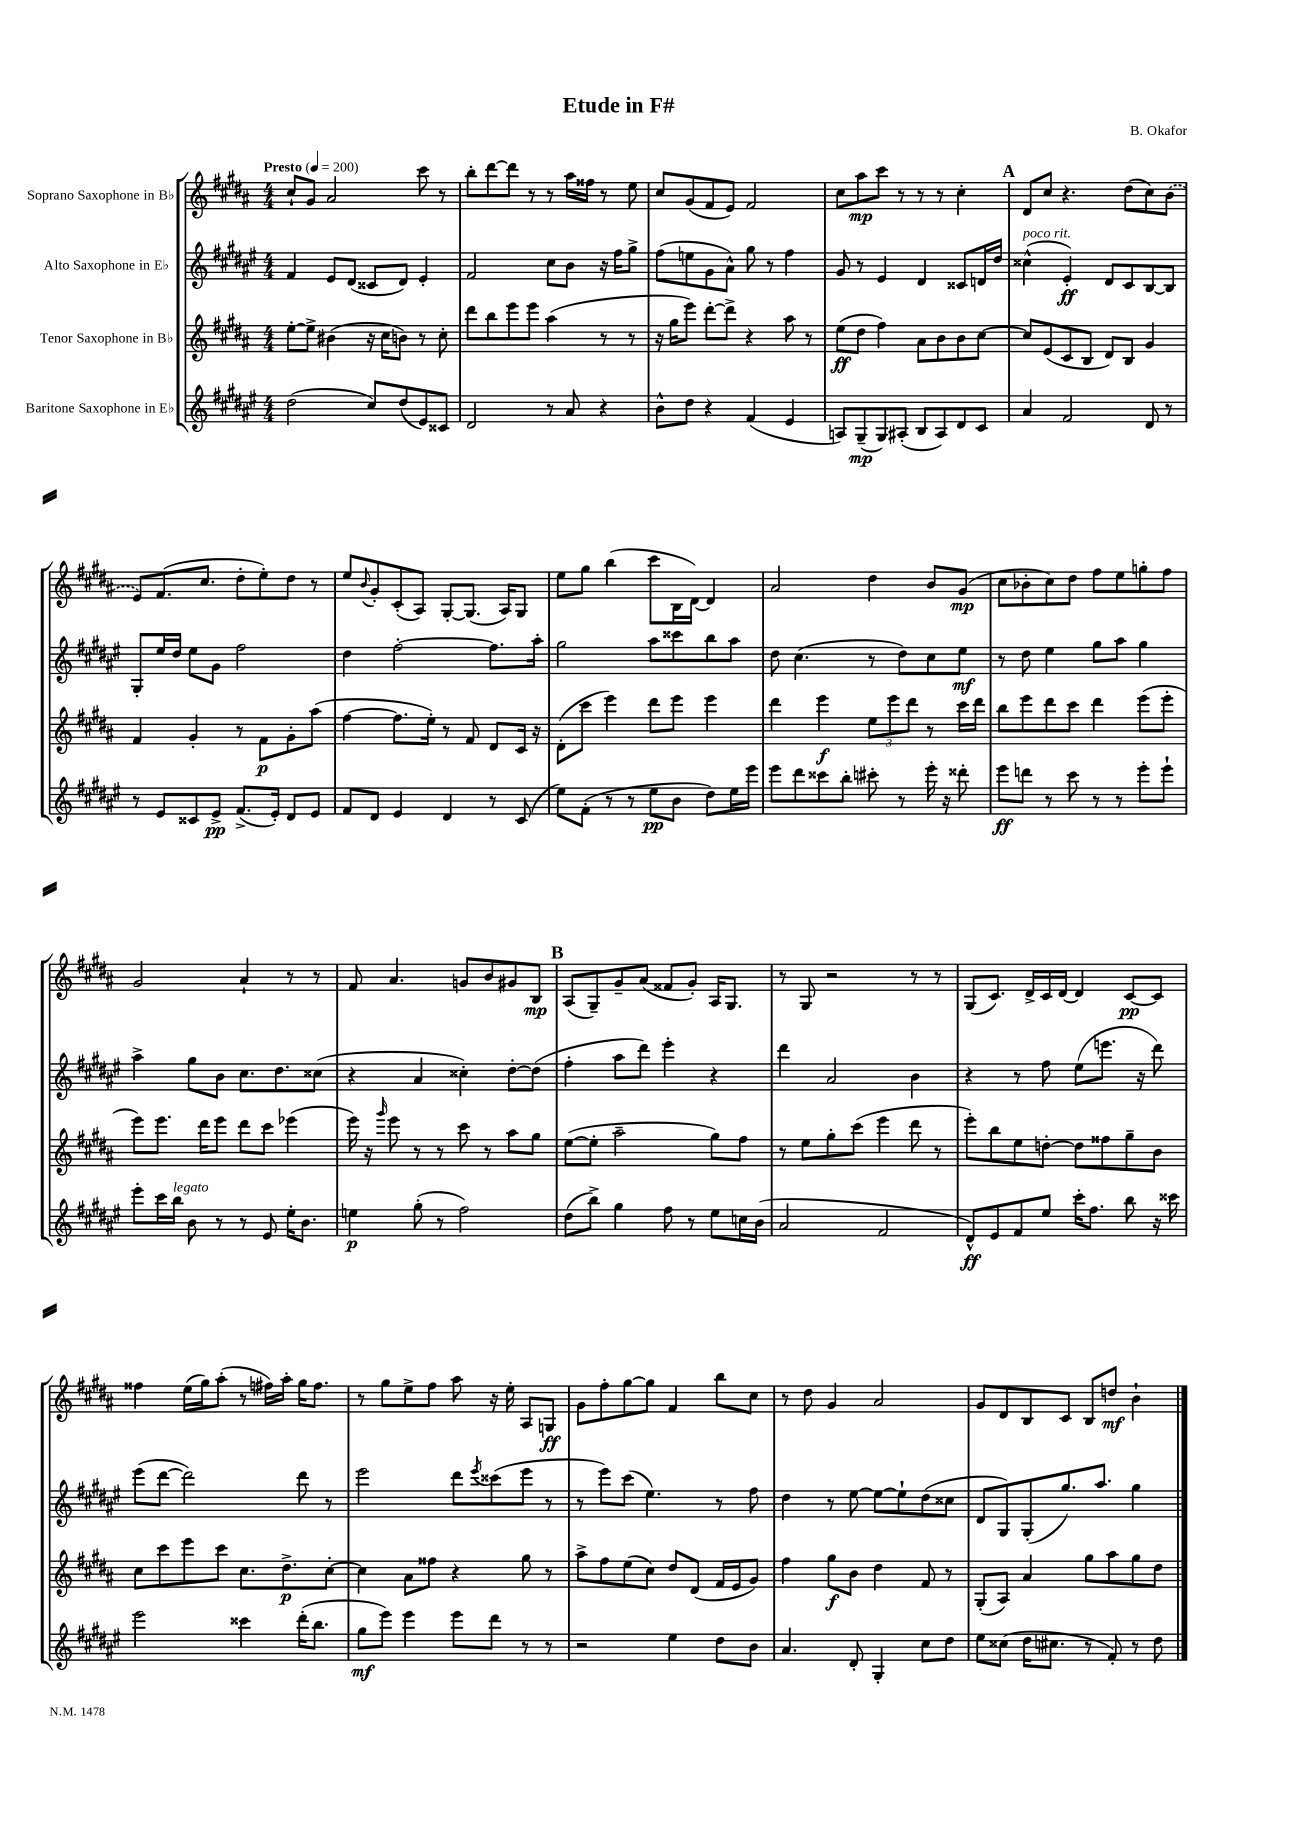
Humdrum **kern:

**kern	**dynam	**kern	**dynam	**kern	**dynam	**kern	**dynam
*part4	*part4	*part3	*part3	*part2	*part2	*part1	*part1
*staff4	*staff4	*staff3	*staff3	*staff2	*staff2	*staff1	*staff1
*I"Baritone Saxophone in E♭	*	*I"Tenor Saxophone in B♭	*	*I"Alto Saxophone in E♭	*	*I"Soprano Saxophone in B♭	*
*clefG2	*	*clefG2	*	*clefG2	*	*clefG2	*
*k[f#c#g#d#a#e#]	*	*k[f#c#g#d#a#]	*	*k[f#c#g#d#a#e#]	*	*k[f#c#g#d#a#]	*
*M4/4	*	*M4/4	*	*M4/4	*	*M4/4	*
*MM200	*	*MM200	*	*MM200	*	*MM200	*
=1	=1	=1	=1	=1	=1	=1	=1
!	!	!	!	!	!	!LO:TX:a:B:t=Presto	!
(2dd#\	.	[8ee'\L	.	4f#/	.	8cc#`/L	.
.	.	8ee^\J]	.	.	.	8g#/J	.
.	.	(4b#X\	.	8e#/L	.	2a#/	.
.	.	.	.	(8d#/J	.	.	.
8cc#/L)	.	16r	.	8c##X/L	.	.	.
.	.	16cc#\KL	.	.	.	.	.
(8dd#/	.	8bn\J)	.	8d#/J)	.	.	.
8e#/)	.	8r	.	4e#'/	.	8ccc#\	.
8c##X/J	.	8cc#'\	.	.	.	8r	.
=2	=2	=2	=2	=2	=2	=2	=2
2d#/	.	8ddd#\L	.	2f#/	.	8bb'\L	.
.	.	8bb\	.	.	.	[8ddd#\	.
.	.	8eee\	.	.	.	8ddd#\J]	.
.	.	8eee\J	.	.	.	8r	.
8r	.	(4aa#\	.	8cc#\L	.	8r	.
8a#/	.	.	.	8b\J	.	16aa#\LL	.
.	.	.	.	.	.	16ff##X\JJ	.
4r	.	8r	.	16r	.	8r	.
.	.	.	.	16ff#\KL	.	.	.
.	.	8r	.	8gg#^\J	.	8ee\	.
=3	=3	=3	=3	=3	=3	=3	=3
8b^^\L	.	16r	.	(8ff#\L	.	8cc#/L	.
.	.	16gg#\KL	.	.	.	.	.
8dd#\J	.	8eee\J)	.	8een\	.	(8g#/	.
4r	.	[8ddd#'\L	.	8g#\	.	8f#/	.
.	.	8ddd#^\J]	.	8a#^^\J)	.	8e/J)	.
(4f#/	.	4r	.	8gg#\	.	2f#/	.
.	.	.	.	8r	.	.	.
4e#/	.	8aa#\	.	4ff#\	.	.	.
.	.	8r	.	.	.	.	.
=4	=4	=4	=4	=4	=4	=4	=4
8An/L)	.	(8ee\L	ff	8g#/	.	8cc#\L	.
(8G#~/	mp	8dd#\J	.	8r	.	8aa#\	mp
8G#/)	.	4ff#\)	.	4e#/	.	8ccc#\J	.
(8A#X'/J	.	.	.	.	.	8r	.
8B/L	.	8a#\L	.	4d#/	.	8r	.
8A#/)	.	8b\	.	.	.	8r	.
8d#/	.	8b\	.	8c##X/L	.	4cc#'\	.
8c#/J	.	[8cc#\J	.	16dn/L	.	.	.
.	.	.	.	16dd#/JJ	.	.	.
!!LO:REH:place=s1:t=A
=5	=5	=5	=5	=5	=5	=5	=5
!	!	!	!	!LO:TX:a:i:t=poco rit.	!	!	!
4a#/	.	8cc#/L]	.	(4cc##X^^\	.	8d#/L	.
.	.	(8e/	.	.	.	8cc#/J	.
2f#/	.	8c#/	.	4e#'/)	ff	4.r	.
.	.	8B/J	.	.	.	.	.
.	.	8d#/L)	.	8d#/L	.	.	.
.	.	8B/J	.	8c#/	.	(8dd#\L	.
8d#/	.	4g#/	.	[8B/	.	8cc#\)	.
8r	.	.	.	8B/J]	.	(8b\J	.
!!LO:LB:g=z
=6	=6	=6	=6	=6	=6	=6	=6
8r	.	4f#/	.	8G#'/L	.	8e/L)	.
8e#/L	.	.	.	16ee#/L	.	(8.f#/	.
.	.	.	.	16dd#/JJ	.	.	.
8c##X/	.	4g#'/	.	8ee#\L	.	.	.
.	.	.	.	.	.	8.cc#/J	.
8e#^/J	pp	.	.	8g#\J	.	.	.
(8.f#^/L	.	8r	.	2ff#\	.	8dd#'\L	.
.	.	8f#\L	p	.	.	8ee'\)	.
16e#'/Jk)	.	.	.	.	.	.	.
8d#/L	.	8g#'\	.	.	.	8dd#\J	.
8e#/J	.	(8aa#\J	.	.	.	8r	.
=7	=7	=7	=7	=7	=7	=7	=7
8f#/L	.	[4ff#\	.	4dd#\	.	8ee/L	.
.	.	.	.	.	.	8qqb/	.
8d#/J	.	.	.	.	.	8g#'/	.
4e#/	.	8.ff#\L]	.	[2ff#'\	.	(8c#'/	.
.	.	.	.	.	.	8A#/J)	.
.	.	16ee'\Jk)	.	.	.	.	.
4d#/	.	8r	.	.	.	[8G#'/L	.
.	.	8f#/	.	.	.	(8.G#/J]	.
8r	.	8d#/L	.	8.ff#\L]	.	.	.
.	.	.	.	.	.	16A#/KL)	.
(8c#/	.	16c#/Jk	.	.	.	8G#/J	.
.	.	16r	.	16aa#'\Jk	.	.	.
=8	=8	=8	=8	=8	=8	=8	=8
8ee#\L)	.	(8d#'\L	.	2gg#\	.	8ee\L	.
(8f#'\J	.	8ccc#\J	.	.	.	8gg#\J	.
8r	.	4eee\)	.	.	.	(4bb\	.
8r	.	.	.	.	.	.	.
8ee#\L	pp	8ddd#\L	.	8aa#\L	.	8ccc#\L	.
8b\J	.	8eee\J	.	8ccc##X\	.	16B\L	.
.	.	.	.	.	.	[16d#\JJ)	.
8dd#\L)	.	4eee\	.	8bb\	.	4d#/]	.
16ee#\L	.	.	.	8aa#\J	.	.	.
16eee#\JJ	.	.	.	.	.	.	.
=9	=9	=9	=9	=9	=9	=9	=9
8eee#\L	.	4ddd#\	.	8dd#\	.	2a#/	.
8ddd#\	.	.	.	(4.cc#\	.	.	.
8ccc##X\	.	4eee\	f	.	.	.	.
8bb'\J	.	.	.	.	.	.	.
8ccc#X'\	.	12ee\L	.	8r	.	4dd#\	.
.	.	12eee\	.	.	.	.	.
8r	.	.	.	8dd#\L)	.	.	.
.	.	12ddd#\J	.	.	.	.	.
16eee#'\	.	8r	.	8cc#\	.	8b/L	.
16r	.	.	.	.	.	.	.
8ddd##X'\	.	16ccc#\LL	.	8ee#\J	mf	(8g#/J	mp
.	.	16ddd#\JJ	.	.	.	.	.
=10	=10	=10	=10	=10	=10	=10	=10
8eee#\L	ff	8bb\L	.	8r	.	8cc#\L	.
8dddn\J	.	8eee\	.	8dd#\	.	8b-X'\	.
8r	.	8ddd#\	.	4ee#\	.	8cc#\)	.
8ccc#\	.	8ccc#\J	.	.	.	8dd#\J	.
8r	.	4ddd#\	.	8gg#\L	.	8ff#\L	.
8r	.	.	.	8aa#\J	.	8ee\	.
8eee#'\L	.	(8eee\L	.	4gg#\	.	8ggn'\	.
8eee#`\J	.	8eee'\J	.	.	.	8ff#\J	.
!!LO:LB:g=z
=11	=11	=11	=11	=11	=11	=11	=11
8eee#'\L	.	8eee\L)	.	4aa#^\	.	2g#/	.
16ccc#\L	.	8.eee\J	.	.	.	.	.
!LO:TX:a:i:t=legato	!	!	!	!	!	!	!
16bb\JJ	.	.	.	.	.	.	.
8b\	.	.	.	8gg#\L	.	.	.
.	.	16ddd#\KL	.	.	.	.	.
8r	.	8eee\J	.	8b\J	.	.	.
8r	.	8ddd#\L	.	8.cc#\L	.	4a#`/	.
8e#/	.	8ccc#\J	.	.	.	.	.
.	.	.	.	8.dd#\	.	.	.
16ee#'\KL	.	(4eee-X\	.	.	.	8r	.
8.b\J	.	.	.	.	.	.	.
.	.	.	.	(8cc##X\J	.	8r	.
=12	=12	=12	=12	=12	=12	=12	=12
4een\	p	16eee\)	.	4r	.	8f#/	.
.	.	16r	.	.	.	.	.
.	.	16qqggg#/	.	.	.	.	.
.	.	8eee\	.	.	.	4.a#/	.
(8gg#'\	.	8r	.	4a#/	.	.	.
8r	.	8r	.	.	.	.	.
2ff#\)	.	8ccc#\	.	4cc##X'\)	.	8gn/L	.
.	.	8r	.	.	.	8b/	.
.	.	8aa#\L	.	[8dd#'\L	.	8g#X/	.
.	.	8gg#\J	.	(8dd#\J]	.	8B/J	mp
!!LO:REH:place=s1:t=B
=13	=13	=13	=13	=13	=13	=13	=13
(8dd#\L	.	([8ee\L	.	4ff#'\	.	(8A#/L	.
8bb^\J)	.	8ee'\J]	.	.	.	8G#~/)	.
4gg#\	.	2aa#~\	.	8aa#\L	.	8g#~/	.
.	.	.	.	8ddd#\J)	.	(8a#/J	.
8ff#\	.	.	.	4eee#'\	.	8f##X/L	.
8r	.	.	.	.	.	8g#'/J)	.
8ee#\L	.	8gg#\L)	.	4r	.	16A#/KL	.
.	.	.	.	.	.	8.G#/J	.
16ccn\L	.	8ff#\J	.	.	.	.	.
(16b\JJ	.	.	.	.	.	.	.
=14	=14	=14	=14	=14	=14	=14	=14
2a#/	.	8r	.	4ddd#\	.	8r	.
.	.	8ee\L	.	.	.	8G#/	.
.	.	8gg#'\	.	2a#/	.	2r	.
.	.	(8ccc#\J	.	.	.	.	.
2f#/	.	4eee\	.	.	.	.	.
.	.	8ddd#\	.	4b\	.	8r	.
.	.	8r	.	.	.	8r	.
=15	=15	=15	=15	=15	=15	=15	=15
8d#^^/L)	ff	8eee'\L)	.	4r	.	(8G#/L	.
8e#/	.	8bb\	.	.	.	8.c#/J)	.
8f#/	.	8ee\	.	8r	.	.	.
.	.	.	.	.	.	16d#^/LL	.
8ee#/J	.	[8ddn'\J	.	8ff#\	.	16c#/	.
.	.	.	.	.	.	[16d#/JJ	.
16ccc#'\KL	.	8dd\L]	.	(8ee#\L	.	4d#/]	.
8.ff#\J	.	.	.	.	.	.	.
.	.	8ff##X\	.	8.eeen\J	.	.	.
8bb\	.	8gg#~\	.	.	.	[8c#/L	pp
.	.	.	.	16r	.	.	.
16r	.	8b\J	.	8ddd#\)	.	8c#/J]	.
16ccc##X\	.	.	.	.	.	.	.
!!LO:LB:g=z
=16	=16	=16	=16	=16	=16	=16	=16
2eee#\	.	8cc#\L	.	(8eee#\L	.	4ff##X\	.
.	.	8ccc#\	.	[8ddd#\J	.	.	.
.	.	8eee\	.	2ddd#\])	.	(16ee\LL	.
.	.	.	.	.	.	16gg#\J)	.
.	.	8ccc#\J	.	.	.	(8aa#'\J	.
4ccc##X\	.	8.cc#\L	.	.	.	8r	.
.	.	.	.	.	.	16ff#X\LL)	.
.	.	8.dd#^\	p	.	.	16aa#'\JJ	.
(16ddd#'\KL	.	.	.	8ddd#\	.	16gg#\KL	.
8.bb\J	.	.	.	.	.	8.ff#\J	.
.	.	[8cc#'\J	.	8r	.	.	.
=17	=17	=17	=17	=17	=17	=17	=17
8gg#\L	mf	4cc#\]	.	2eee#\	.	8r	.
8eee#\J)	.	.	.	.	.	8gg#\L	.
4eee#\	.	8a#\L	.	.	.	8ee^\	.
.	.	8ff##X\J	.	.	.	8ff#\J	.
8eee#\L	.	4r	.	8ddd#\L	.	8aa#\	.
.	.	.	.	8qeee#/	.	.	.
8ddd#\J	.	.	.	(8ccc##X\	.	16r	.
.	.	.	.	.	.	16ee'\	.
8r	.	8gg#\	.	8eee#\J	.	8A#/L	.
8r	.	8r	.	8r	.	8Gn/J	ff
=18	=18	=18	=18	=18	=18	=18	=18
2r	.	8aa#^\L	.	8r	.	8g#\L	.
.	.	8ff#\	.	8eee#\L)	.	8ff#'\	.
.	.	(8ee\	.	(8ccc#\J	.	[8gg#\	.
.	.	8cc#\J)	.	4.ee#\)	.	8gg#\J]	.
4ee#\	.	8dd#/L	.	.	.	4f#/	.
.	.	(8d#/J	.	.	.	.	.
8dd#\L	.	16f#/LL	.	8r	.	8bb\L	.
.	.	16e/J	.	.	.	.	.
8b\J	.	8g#/J)	.	8ff#\	.	8cc#\J	.
=19	=19	=19	=19	=19	=19	=19	=19
4.a#/	.	4ff#\	.	4dd#\	.	8r	.
.	.	.	.	.	.	8dd#\	.
.	.	8gg#\L	f	8r	.	4g#/	.
8d#'/	.	8b\J	.	[8ee#\	.	.	.
4G#'/	.	4dd#\	.	8ee#\L_	.	2a#/	.
.	.	.	.	8ee#`\]	.	.	.
8cc#\L	.	8f#/	.	(8dd#\	.	.	.
8dd#\J	.	8r	.	8cc##X\J	.	.	.
=20	=20	=20	=20	=20	=20	=20	=20
8ee#\L	.	(8G#'/L	.	8d#/L	.	8g#/L	.
(8cc##X\J	.	8A#/J)	.	8G#/)	.	8d#/	.
16dd#\KL	.	4a#/	.	(8G#'/	.	8B/	.
8.cc#X\J	.	.	.	.	.	.	.
.	.	.	.	8.gg#/)	.	8c#/J	.
8r	.	8gg#\L	.	.	.	8B/L	.
.	.	.	.	8.aa#/J	.	.	.
8f#'/)	.	8aa#\	.	.	.	8ddn/J	mf
8r	.	8gg#\	.	4gg#\	.	4b`\	.
8dd#\	.	8dd#\J	.	.	.	.	.
==	==	==	==	==	==	==	==
*-	*-	*-	*-	*-	*-	*-	*-
